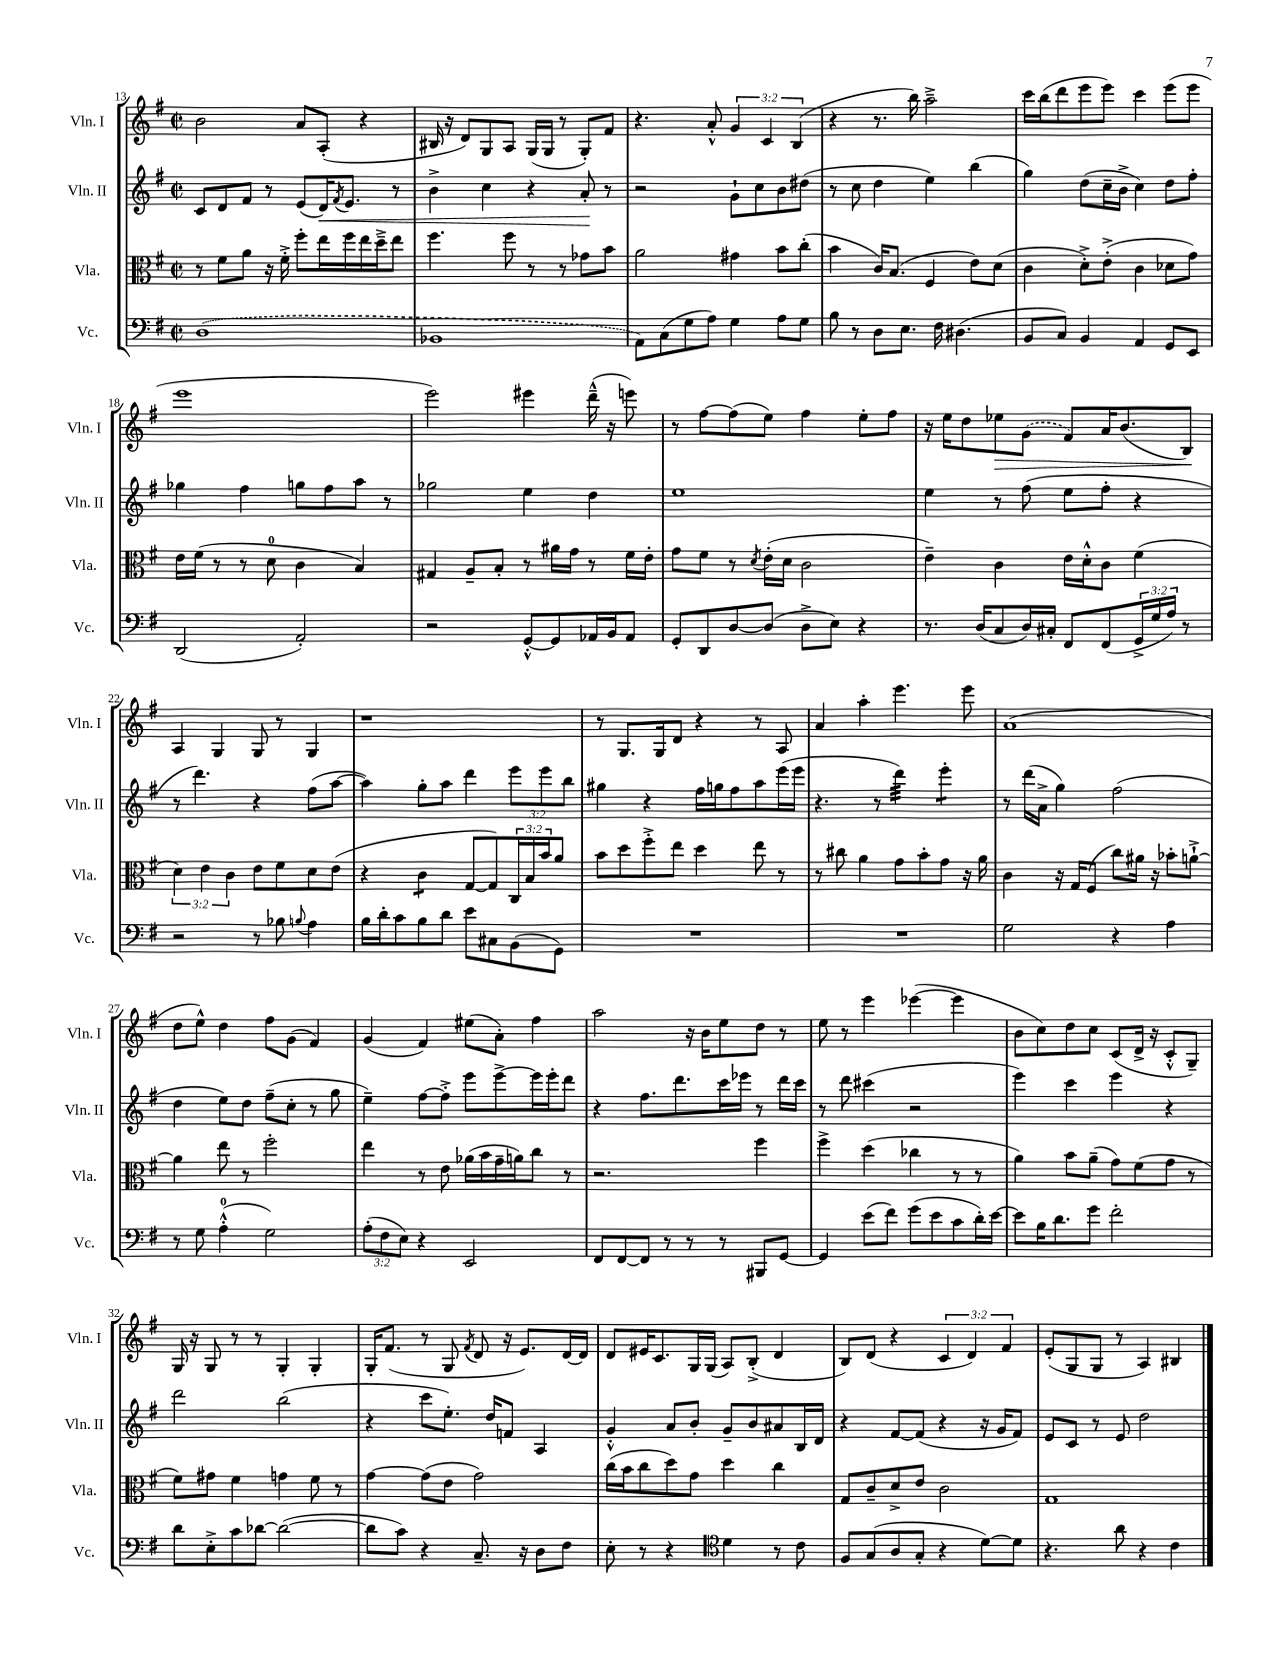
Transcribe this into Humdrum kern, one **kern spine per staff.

**kern	**kern	**kern	**kern
*staff4	*staff3	*staff2	*staff1
*clefF4	*clefC3	*clefG2	*clefG2
*k[f#]	*k[f#]	*k[f#]	*k[f#]
*M2/2	*M2/2	*M2/2	*M2/2
*met(c|)	*met(c|)	*met(c|)	*met(c|)
(1D	8r	8c	2b
.	8f#	8d	.
.	8a	8f#	.
.	16r	8r	.
.	16f#'^	.	.
.	8ff#'	(8e	8a
.	16ee	16d)	(8A'
.	.	8qf#	.
.	16ff#	8.e	.
.	16ee	.	4r
.	16dd~^	.	.
.	8ee	8r	.
=	=	=	=
1BB-	4.ff#	4b^	16B#
.	.	.	16r
.	.	.	8d)
.	.	4cc	8G
.	8ff#	.	8A
.	8r	4r	(16G
.	.	.	16G
.	8r	.	8r
.	8g-	8a'	8G')
.	8b	8r	8f#
=	=	=	=
8AA)	2a	2r	4.r
(8C	.	.	.
8G	.	.	.
8A)	.	.	8a'^^
4G	4g#	8g`	6g
.	.	8cc	.
.	.	.	6c
8A	8b	8b	.
.	.	.	(6B
8G	(8cc'	(8dd#	.
=	=	=	=
8B	4b	8r	4r
8r	.	8cc	.
8D	16c)	4dd	8.r
.	(8.B	.	.
8.E	.	.	.
.	.	.	16bb)
.	4F#	4ee)	2aa~^
16F#	.	.	.
(4.D#	.	.	.
.	8e)	(4bb	.
.	(8d	.	.
=	=	=	=
8BB	4c	4gg)	16ccc
.	.	.	(16bb
8C)	.	.	8ddd
4BB	8d'^)	(8dd	8eee
.	(8e'^	16cc~	8eee)
.	.	16b^	.
4AA	4c	4cc)	4ccc
8GG	8d-	8dd	(8eee
8EE	8g)	8ff#'	8eee
=	=	=	=
(2DD	16e	4gg-	1eee
.	(16f#	.	.
.	8r	.	.
.	8r	4ff#	.
.	8d	.	.
2AA')	4c	8gg	.
.	.	8ff#	.
.	4B)	8aa	.
.	.	8r	.
=	=	=	=
2r	4G#	2gg-	2eee)
.	8A~	.	.
.	8B'	.	.
[8GG'^^	8r	4ee	4eee#
8GG]	16a#	.	.
.	16g	.	.
16AA-	8r	4dd	(16ddd~^^
16BB	.	.	16r
8AA-	16f#	.	8eee)
.	16e'	.	.
=	=	=	=
8GG'	8g	1ee	8r
8DD	8f#	.	[8ff#
[8D	8r	.	(8ff#]
.	8qd	.	.
(8D]	(16e'	.	8ee)
.	16d	.	.
8D^	2c	.	4ff#
8E)	.	.	.
4r	.	.	8ee'
.	.	.	8ff#
=	=	=	=
8.r	4e~)	4ee	16r
.	.	.	16ee
.	.	.	8dd
(16D	.	.	.
8C	4c	8r	8ee-
16D)	.	(8ff#	(8g
16C#'	.	.	.
8FF#	16e	8ee	8f#)
.	16d'^^	.	.
(8FF#	8c	8ff#'	16a
.	.	.	(8.b
24GG^	(4f#	4r	.
24G	.	.	.
24A)	.	.	.
8r	.	.	8B)
=	=	=	=
2r	6d)	8r	4A
.	.	4.ddd)	.
.	6e	.	.
.	.	.	4G
.	6c	.	.
8r	8e	4r	8G
8B-	8f#	.	8r
8qqB	.	.	.
4A	8d	(8ff#	4G
.	(8e	[8aa	.
=	=	=	=
16B	4r	4aa])	1r
16d'	.	.	.
8c	.	.	.
8B	4c	8gg'	.
8d	.	8aa	.
8e	[8G	4ddd	.
8C#	8G])	.	.
(8BB	24C	12eee	.
.	24B	.	.
.	24b	12eee	.
8GG)	8a	.	.
.	.	12bb	.
=	=	=	=
1r	8b	4gg#	8r
.	8dd	.	8.G
.	8ff#'^	4r	.
.	.	.	16G
.	8ee	.	8d
.	4dd	16ff#	4r
.	.	16gg	.
.	.	8ff#	.
.	8ee	8aa	8r
.	8r	(16eee	8A
.	.	16eee	.
=	=	=	=
1r	8r	4.r	4a
.	8cc#	.	.
.	4a	.	4aa'
.	.	8r	.
.	8g	4ddd)	4.eee
.	8b'	.	.
.	8g	4eee'	.
.	16r	.	8eee
.	16a	.	.
=	=	=	=
2G	4c	8r	(1a
.	.	(16ddd	.
.	.	16a^	.
.	16r	4gg)	.
.	16G	.	.
.	(8F#	.	.
4r	8cc)	(2ff#	.
.	16a#	.	.
.	16r	.	.
4A	8b-'	.	.
.	[8a`^	.	.
=	=	=	=
8r	4a]	4dd	8dd
8G	.	.	8ee^^)
(4A'^^	8ee	8ee)	4dd
.	8r	8dd	.
2G)	2ff#'	(8ff#~	8ff#
.	.	8cc'	(8g
.	.	8r	4f#)
.	.	8gg	.
=	=	=	=
(12A'	4ee	4ee~)	(4g
12F#	.	.	.
12E)	.	.	.
4r	8r	[8ff#	4f#)
.	8e	8ff#'^]	.
2EE	(16a-	8eee	(8ee#
.	16b	.	.
.	16g~	[8eee^	8a')
.	16a)	.	.
.	8cc	16eee]	4ff#
.	.	16eee'	.
.	8r	8ddd	.
=	=	=	=
8FF#	2.r	4r	2aa
[8FF#	.	.	.
8FF#]	.	8.ff#	.
8r	.	.	.
.	.	8.ddd	.
8r	.	.	16r
.	.	.	16b
8r	.	16ccc	8ee
.	.	16eee-	.
8BBB#	4ff#	8r	8dd
[8GG	.	16ddd	8r
.	.	16ccc	.
=	=	=	=
4GG]	4ff#^	8r	8ee
.	.	8ddd	8r
(8e	(4dd	(4ccc#	4eee
8f#)	.	.	.
(8g	4cc-	2r	([4eee-
8e	.	.	.
8c	8r	.	4eee-]
16d')	8r	.	.
[16e	.	.	.
=	=	=	=
8e]	4a)	4eee)	8b
16B	.	.	8cc)
8.d	.	.	.
.	8b	4ccc	8dd
8g	(8a~	.	8cc
2f#'	8g)	4eee	(8c
.	(8f#	.	16d^
.	.	.	16r
.	8g	4r	8c'^^
.	8r	.	8G~)
=	=	=	=
8d	8f#)	2ddd	16G
.	.	.	16r
8E'^	8g#	.	8G
8c	4f#	.	8r
[8d-	.	.	8r
(2d-_	4g	(2bb	4G'
.	8f#	.	4G'
.	8r	.	.
=	=	=	=
8d-]	[4g	4r	16G'
.	.	.	(8.f#
8c)	.	.	.
4r	(8g]	8ccc	8r
.	8e	8.ee')	8G
.	.	.	8qf#
8.C~	2g)	.	8d
.	.	16dd	.
.	.	8f	16r
16r	.	.	8.e)
8D	.	4A	.
8F#	.	.	[16d
.	.	.	16d]
=	=	=	=
8E'	(16cc	4g'^^	8d
.	16b	.	.
8r	8cc	.	16e#
.	.	.	8.c
4r	8dd)	8a	.
.	8g	8b'	16G
.	.	.	(16G
*clefC4	*	*	*
4d	4dd	8g~	8A)
.	.	8b	(8B'^
8r	4cc	8a#	4d
8c	.	16B	.
.	.	16d	.
=	=	=	=
8F#	8G	4r	8B)
(8G	8c~	.	(8d
8A	8d^	[8f#	4r
8G'	8e	(8f#]	.
4r	2c	4r	6c
.	.	.	6d)
[8d)	.	16r	.
.	.	16g	.
.	.	.	6f#
8d]	.	8f#)	.
=	=	=	=
4.r	1G	8e	(8e'
.	.	8c	8G
.	.	8r	8G
8a	.	8e	8r
4r	.	2dd	4A)
4c	.	.	4B#
==	==	==	==
*-	*-	*-	*-
